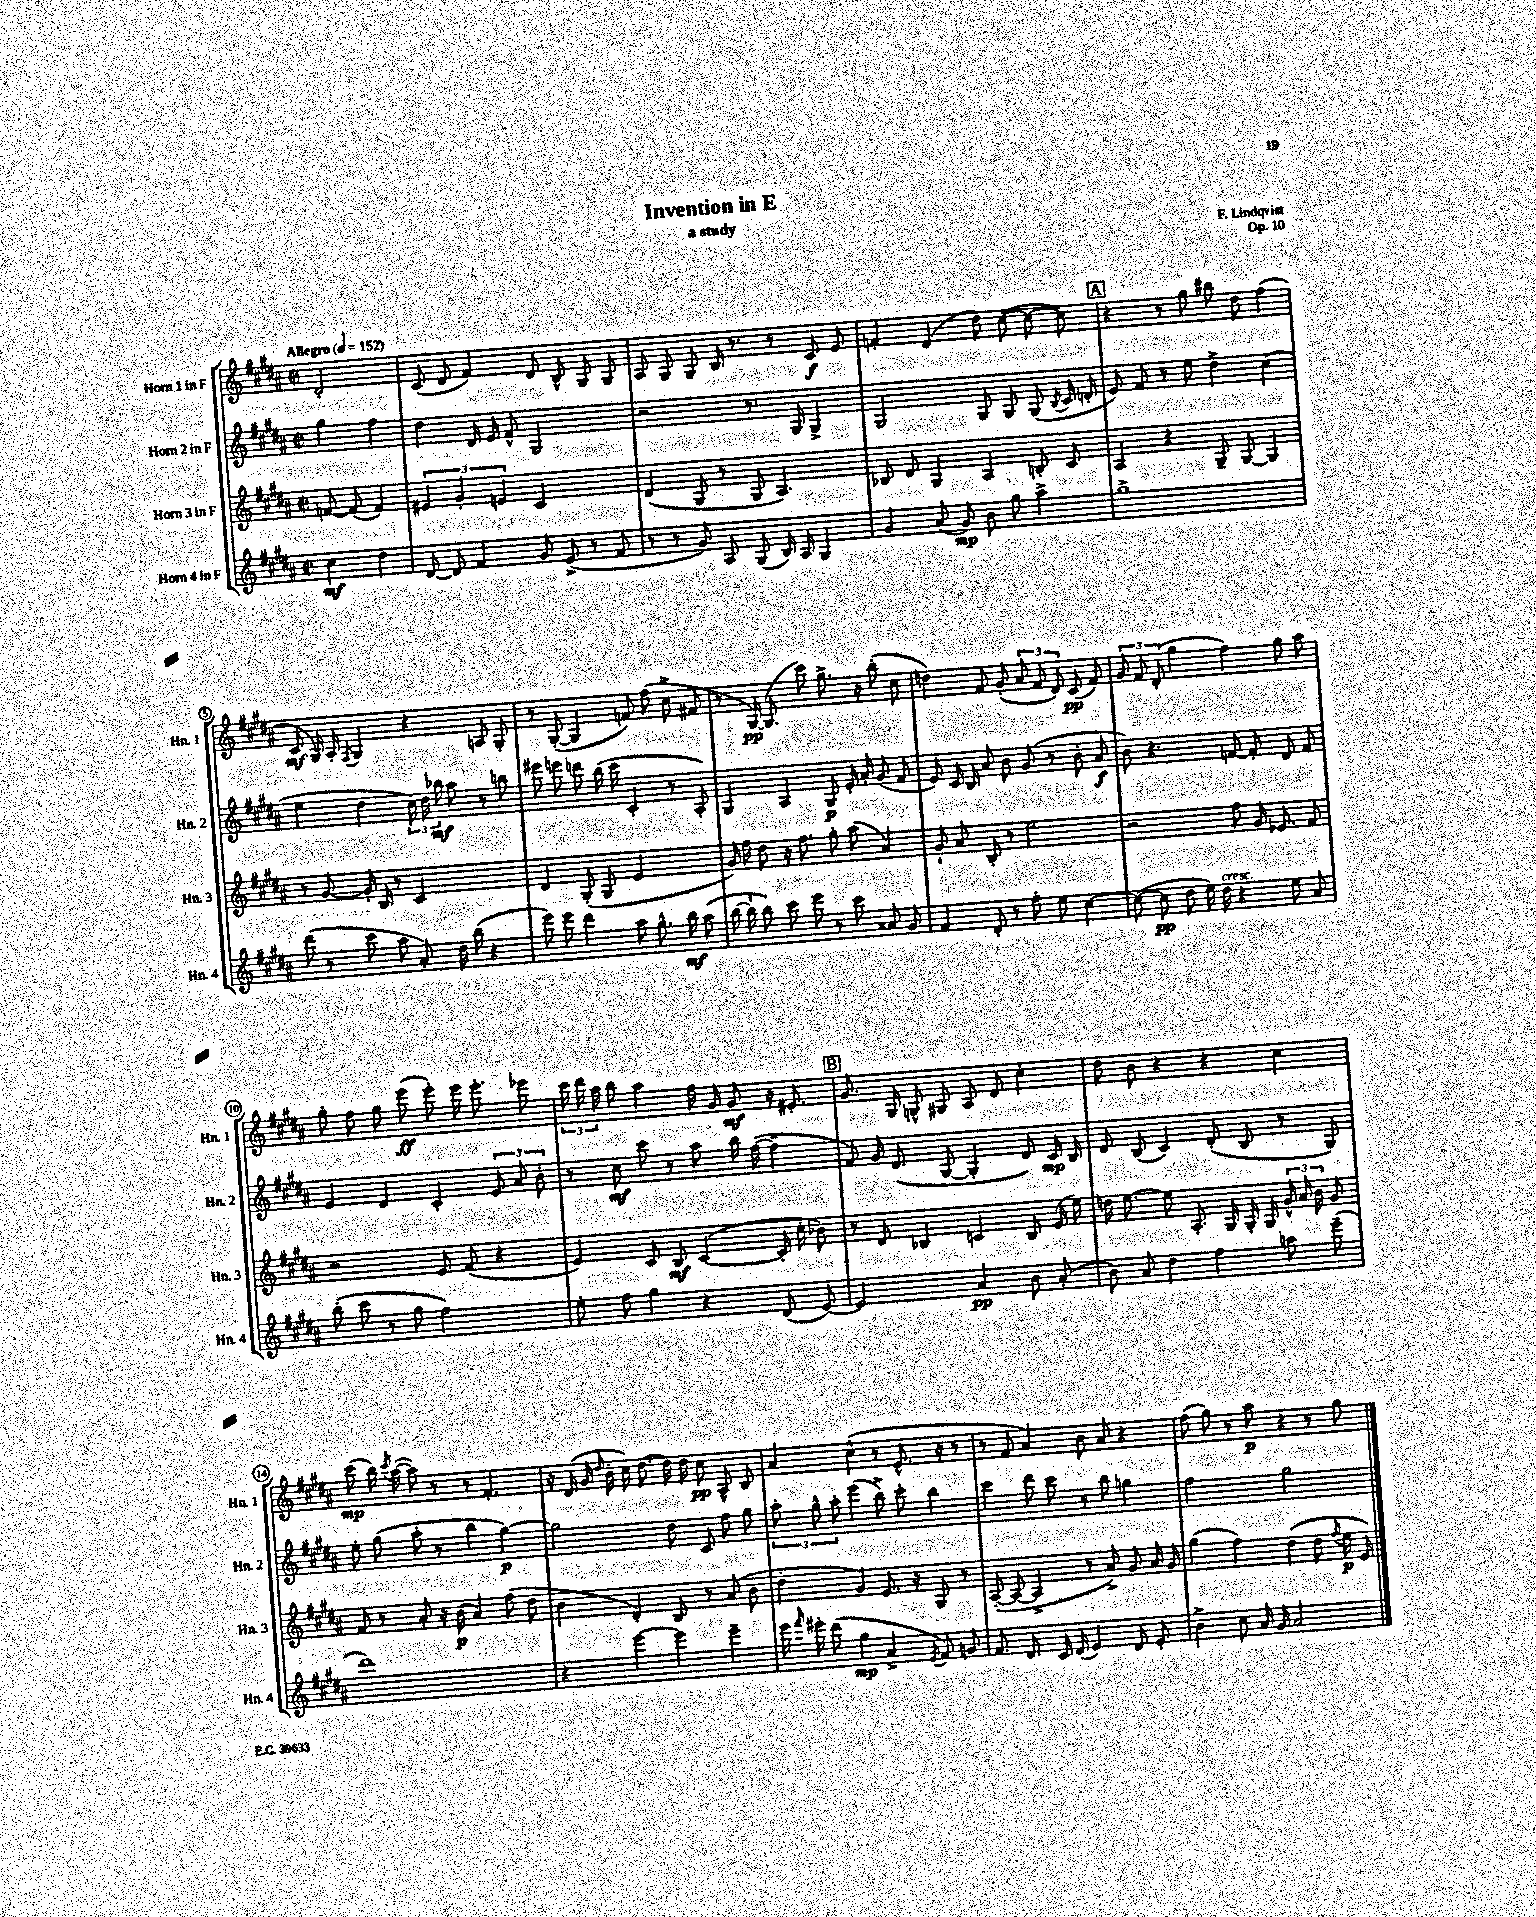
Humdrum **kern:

**kern	**dynam	**kern	**dynam	**kern	**dynam	**kern	**dynam
*part4	*part4	*part3	*part3	*part2	*part2	*part1	*part1
*staff4	*staff4	*staff3	*staff3	*staff2	*staff2	*staff1	*staff1
*I"Horn 4 in F	*	*I"Horn 3 in F	*	*I"Horn 2 in F	*	*I"Horn 1 in F	*
*I'Hn. 4	*	*I'Hn. 3	*	*I'Hn. 2	*	*I'Hn. 1	*
*clefG2	*	*clefG2	*	*clefG2	*	*clefG2	*
*k[f#c#g#d#a#]	*	*k[f#c#g#d#a#]	*	*k[f#c#g#d#a#]	*	*k[f#c#g#d#a#]	*
*M2/2	*	*M2/2	*	*M2/2	*	*M2/2	*
*met(c|)	*	*met(c|)	*	*met(c|)	*	*met(c|)	*
*MM152	*	*MM152	*	*MM152	*	*MM152	*
=	=	=	=	=	=	=	=
!	!	!	!	!	!	!LO:TX:a:B:t=Allegro	!
4cc#\	mf	[8fn/	.	4gg#\	.	2d#'/	.
.	.	(8f/]	.	.	.	.	.
4dd#\	.	4f/)	.	4ff#\	.	.	.
=1	=1	=1	=1	=1	=1	=1	=1
[8d#/	.	6e#X/	.	4dd#\	.	(8c#/	.
8d#/]	.	.	.	.	.	8d#/	.
.	.	6g#'/	.	.	.	.	.
4f#/	.	.	.	16d#/	.	4f#/)	.
.	.	.	.	16e/	.	.	.
.	.	6en/	.	.	.	.	.
.	.	.	.	8f#^^/	.	.	.
8g#/	.	2c#/	.	2G#/	.	8d#/	.
(8e^/	.	.	.	.	.	8B^^/	.
8r	.	.	.	.	.	8G#/	.
8f#/	.	.	.	.	.	8G#/	.
=2	=2	=2	=2	=2	=2	=2	=2
8r	.	(4d#/	.	2r	.	8A#/	.
8r	.	.	.	.	.	8G#/	.
8g#/)	.	8G#/	.	.	.	8G#/	.
8A#/	.	8r	.	.	.	16B/	.
.	.	.	.	.	.	8.r	.
(8G#/	.	8G#/	.	8.r	.	.	.
16B/)	.	4.A#/)	.	.	.	8r	.
16A#/	.	.	.	16G#/	.	.	.
4G#/	.	.	.	4G#^/	.	8c#/	f
.	.	.	.	.	.	8e/	.
=3	=3	=3	=3	=3	=3	=3	=3
4g#/	.	8B-X/	.	2G#/	.	4fn'/	.
.	.	8d#/	.	.	.	.	.
(8a#/	.	4G#/	.	.	.	(4d#/	.
8g#/)	mp	.	.	.	.	.	.
8b\	.	4A#/	.	8G#/	.	8dd#\)	.
8gg#\	.	.	.	8G#/	.	([8cc#\	.
4aa#^\	.	8Bn'/	.	(8G#/	.	8cc#\_	.
.	.	.	.	8qB/	.	.	.
.	.	8c#/	.	16c#/	.	8cc#\])	.
.	.	.	.	16dn'/	.	.	.
!!LO:REH:place=s1:t=A
=4	=4	=4	=4	=4	=4	=4	=4
1gg#^	.	4A#/	.	8e/)	.	4r	.
.	.	.	.	8f#/	.	.	.
.	.	4r	.	8r	.	8r	.
.	.	.	.	8ee\	.	8gg#\	.
.	.	8G#~/	.	4dd#^\	.	8bb#X\	.
.	.	[8G#/	.	.	.	8dd#\	.
.	.	4G#/]	.	(4cc#\	.	(4ff#\	.
!!LO:LB:g=z
=5	=5	=5	=5	=5	=5	=5	=5
(8ddd#\	.	8r	.	4ee\	.	8c#/	mf
8r	.	[8g#/	.	.	.	16G#/)	.
.	.	.	.	.	.	16A#'/	.
.	.	.	.	.	.	8qF#/	.
8ccc#\	.	16g#'/]	.	4dd#\	.	4G#/	.
.	.	16B/	.	.	.	.	.
8aa#\	.	8r	.	.	.	.	.
8a#'/)	.	2c#/	.	24cc#\)	.	4r	.
.	.	.	.	24dd#\	.	.	.
.	.	.	.	24bb-X\	mf	.	.
16dd#\	.	.	.	8aa#\	.	.	.
(16bb\	.	.	.	.	.	.	.
4r	.	.	.	8r	.	8An/	.
.	.	.	.	8bbn\	.	8G#'/	.
=6	=6	=6	=6	=6	=6	=6	=6
8eee\)	.	4d#/	.	8eee#X\	.	8r	.
8eee\	.	.	.	8eeen\	.	([8G#'/	.
4ddd#\	.	(8G#'/	.	8dddn\	.	4G#/]	.
.	.	8G#/	.	(16bb\	.	.	.
.	.	.	.	16ccc#\	.	.	.
8aa#\	.	2e/	.	4c#'/	.	8fn/)	.
8.gg#^^\	.	.	.	.	.	(8ff#\	.
.	.	.	.	8r	.	8cc#^\	.
16bb\	mf	.	.	.	.	.	.
(8aa#\	.	.	.	8A#'/)	.	8f#X/	.
=7	=7	=7	=7	=7	=7	=7	=7
[16bb\	.	16g#/)	.	4G#/	.	8r	.
16bb`\]	.	16ff#\	.	.	.	.	.
8bb\)	.	8dd#\	.	.	.	[16G#/)	pp
.	.	.	.	.	.	(8.G#/]	.
8ccc#\	.	16r	.	4A#/	.	.	.
.	.	8.ff#\	.	.	.	.	.
8eee\	.	.	.	.	.	8ccc#\)	.
8r	.	8gg#'\	.	8G#/	p	8.gg#^\	.
8ccc#\	.	(8aa#\	.	16e'/	.	.	.
.	.	.	.	16a#'/	.	16r	.
8a##X/	.	4a#/)	.	(8g#/	.	(8bb'\	.
8g#/	.	.	.	8f#/	.	8cc#\	.
=8	=8	=8	=8	=8	=8	=8	=8
4f#/	.	8g#`/	.	8e/)	.	4ddn\)	.
.	.	8a#/	.	16c#/	.	.	.
.	.	.	.	16B/	.	.	.
8d#'/	.	8B'/	.	8a#/	.	8f#/	.
8r	.	8r	.	8b\	.	(8g#'/	.
8ff#'\	.	2ee\	.	(8g#/	.	12a#/	.
.	.	.	.	.	.	12f#/	.
8ee\	.	.	.	8r	.	.	.
.	.	.	.	.	.	12d#/)	.
[4cc#\	.	.	.	8b'\	.	(8c#/	pp
.	.	.	.	8a#/	f	8f#/)	.
=9	=9	=9	=9	=9	=9	=9	=9
(8cc#\_	.	2r	.	8b\)	.	12g#/	.
.	.	.	.	.	.	12f#/	.
8cc#\]	pp	.	.	4.r	.	.	.
.	.	.	.	.	.	(12d#'/	.
8dd#\	.	.	.	.	.	4gg#\	.
16ee\)	.	.	.	.	.	.	.
!LO:TX:a:i:t=cresc.	!	!	!	!	!	!	!
16dd#\	.	.	.	.	.	.	.
4r	.	8ff#\	.	[8fn/	.	4ff#\)	.
.	.	16g#/	.	8f'/]	.	.	.
.	.	8.e-X/	.	.	.	.	.
8ee\	.	.	.	8d#/	.	8gg#\	.
8a#/	.	8f#/	.	8f/	.	8aa#\	.
!!LO:LB:g=z
=10	=10	=10	=10	=10	=10	=10	=10
(8bb'\	.	2r	.	4e/	.	8gg#'\	.
8ccc#\	.	.	.	.	.	8ff#\	.
8r	.	.	.	4d#/	.	8gg#\	.
8gg#\	.	.	.	.	.	(8eee\	ff
2ff#\)	.	8e/	.	4c#'/	.	8eee'\)	.
.	.	(8f#/	.	.	.	16eee\	.
.	.	.	.	.	.	8.eee'\	.
.	.	4r	.	12e/	.	.	.
.	.	.	.	12a#/	.	.	.
.	.	.	.	.	.	8eee-X\	.
.	.	.	.	12b'\	.	.	.
=11	=11	=11	=11	=11	=11	=11	=11
8ee'\	.	4e/)	.	8r	.	24ccc#\	.
.	.	.	.	.	.	24ddd#\	.
.	.	.	.	.	.	24aa#\	.
8ff#\	.	.	.	8cc#\	mf	8bb\	.
4gg#\	.	8c#/	.	8ccc#\	.	4aa#\	.
.	.	8B/	mf	8r	.	.	.
4r	.	([4c#/	.	8aa#\	.	16ff#\	.
.	.	.	.	.	.	16g#/	.
.	.	.	.	16bb\	.	8g#/	mf
.	.	.	.	([16ff#\	.	.	.
(8d#/	.	16c#'/]	.	4ff#~\]	.	16r	.
.	.	16cc#'\	.	.	.	8.e#X'/	.
[8e/)	.	8b-X\)	.	.	.	.	.
!!LO:REH:place=s1:t=B
=12	=12	=12	=12	=12	=12	=12	=12
2e/]	.	8r	.	8f#/)	.	8.g#/	.
.	.	8d#/	.	16g#/	.	.	.
.	.	.	.	(8.d#/	.	16G#/	.
.	.	4B-X/	.	.	.	8Gn^^/	.
.	.	.	.	[8G#/	.	8G#X/	.
4a#/	pp	4cn/	.	4G#'/]	.	8A#/	.
.	.	.	.	.	.	8d#/	.
8b\	.	8B-/	.	8d#/)	.	4cc#'\	.
(8a#'/	.	(16e/	.	16c#/	mp	.	.
.	.	16ee\)	.	16B/	.	.	.
=13	=13	=13	=13	=13	=13	=13	=13
8b\)	.	16ddn\	.	8d#/	.	8dd#\	.
.	.	[8.ee\	.	.	.	.	.
8a#/	.	.	.	(8B/	.	8b\	.
4dd#\	.	8ee\]	.	4c#/)	.	4r	.
.	.	8.A#'/	.	.	.	.	.
4ff#\	.	.	.	(8d#'/	.	4r	.
.	.	16G#/	.	.	.	.	.
.	.	16G#'/	.	8B/	.	.	.
.	.	16G#/	.	.	.	.	.
8aan\	.	24g#^^/	.	8r	.	4cc#\	.
.	.	24a#/	.	.	.	.	.
.	.	24b\	.	.	.	.	.
(8eee~\	.	8g#/	.	8G#/)	.	.	.
!!LO:LB:g=z
=14	=14	=14	=14	=14	=14	=14	=14
1ddd#)	.	8f#/	.	8ee'\	.	(8ccc#\	mp
.	.	8r	.	(8gg#\	.	16bb\)	.
.	.	.	.	.	.	8qccc#/	.
.	.	.	.	.	.	([16aa#\	.
.	.	8a#'/	.	8aa#'\	.	8aa#\])	.
.	.	16r	.	8r	.	8r	.
.	.	(16b\	p	.	.	.	.
.	.	4a#/)	.	4bb\	.	8r	.
.	.	.	.	.	.	4.f#'/	.
.	.	(8ff#\	.	[4gg#\)	p	.	.
.	.	8dd#\	.	.	.	.	.
=15	=15	=15	=15	=15	=15	=15	=15
4r	.	4b\	.	2gg#\]	.	16r	.
.	.	.	.	.	.	(16d#/	.
.	.	.	.	.	.	16g#/	.
.	.	.	.	.	.	16qqdd#/	.
.	.	.	.	.	.	16b'\	.
[4eee\	.	4d#'/)	.	.	.	16cc#\)	.
.	.	.	.	.	.	[8.dd#\	.
4eee\]	.	8B/	.	8dd#\	.	16dd#\]	.
.	.	.	.	.	.	16dd#\	.
.	.	8r	.	8c#/	.	8cc#\	pp
4eee~\	.	(8a#/	.	8ff#\	.	8A#^^/	.
.	.	8b\	.	8gg#\	.	8B/	.
=16	=16	=16	=16	=16	=16	=16	=16
16eee\	.	4dd#'\	.	12aa#'\	.	4a#/	.
16qqfff#/	.	.	.	.	.	.	.
16eee#X'\	.	.	.	.	.	.	.
.	.	.	.	12gg#^^\	.	.	.
(8ddd#\	.	.	.	.	.	.	.
.	.	.	.	12aa#'\	.	.	.
4gg#\	mp	4g#/)	.	(4eee\	.	(4cc#^^\	.
4a#^/	.	8.e/	.	8bb^\)	.	8r	.
.	.	.	.	8ccc#'\	.	8.e^^/	.
.	.	16r	.	.	.	.	.
8qe/	.	.	.	.	.	.	.
8f#/)	.	8G#/	.	4bb\	.	.	.
.	.	.	.	.	.	16r	.
8gn/	.	8r	.	.	.	8r	.
=17	=17	=17	=17	=17	=17	=17	=17
8.f#/	.	([8A#'/	.	4ccc#\	.	8r	.
.	.	8A#/_	.	.	.	8f#/	.
8.d#/	.	.	.	.	.	.	.
.	.	4A#^/]	.	8ddd#\	.	4a#/)	.
16c#/	.	.	.	8ccc#\	.	.	.
(16d#/	.	.	.	.	.	.	.
4e/)	.	8r	.	8r	.	8b\	.
.	.	8a#^/)	.	8bb\	.	8a#/	.
8d#/	.	8g#/	.	4ggn\	.	4r	.
8e'/	.	16a#/	.	.	.	.	.
.	.	16g#/	.	.	.	.	.
=18	=18	=18	=18	=18	=18	=18	=18
4b^\	.	(4gg#\	.	2ff#\	.	(8ff#\	.
.	.	.	.	.	.	8gg#\)	.
8cc#\	.	4ff#\)	.	.	.	8r	.
16a#/	.	.	.	.	.	8aa#\	p
16g#/	.	.	.	.	.	.	.
2a#/	.	(4dd#\	.	2gg#\	.	4r	.
.	.	8dd#\	.	.	.	8r	.
.	.	8qff#/	.	.	.	.	.
.	.	16ee\	p	.	.	8gg#\	.
.	.	16e/)	.	.	.	.	.
==	==	==	==	==	==	==	==
*-	*-	*-	*-	*-	*-	*-	*-
